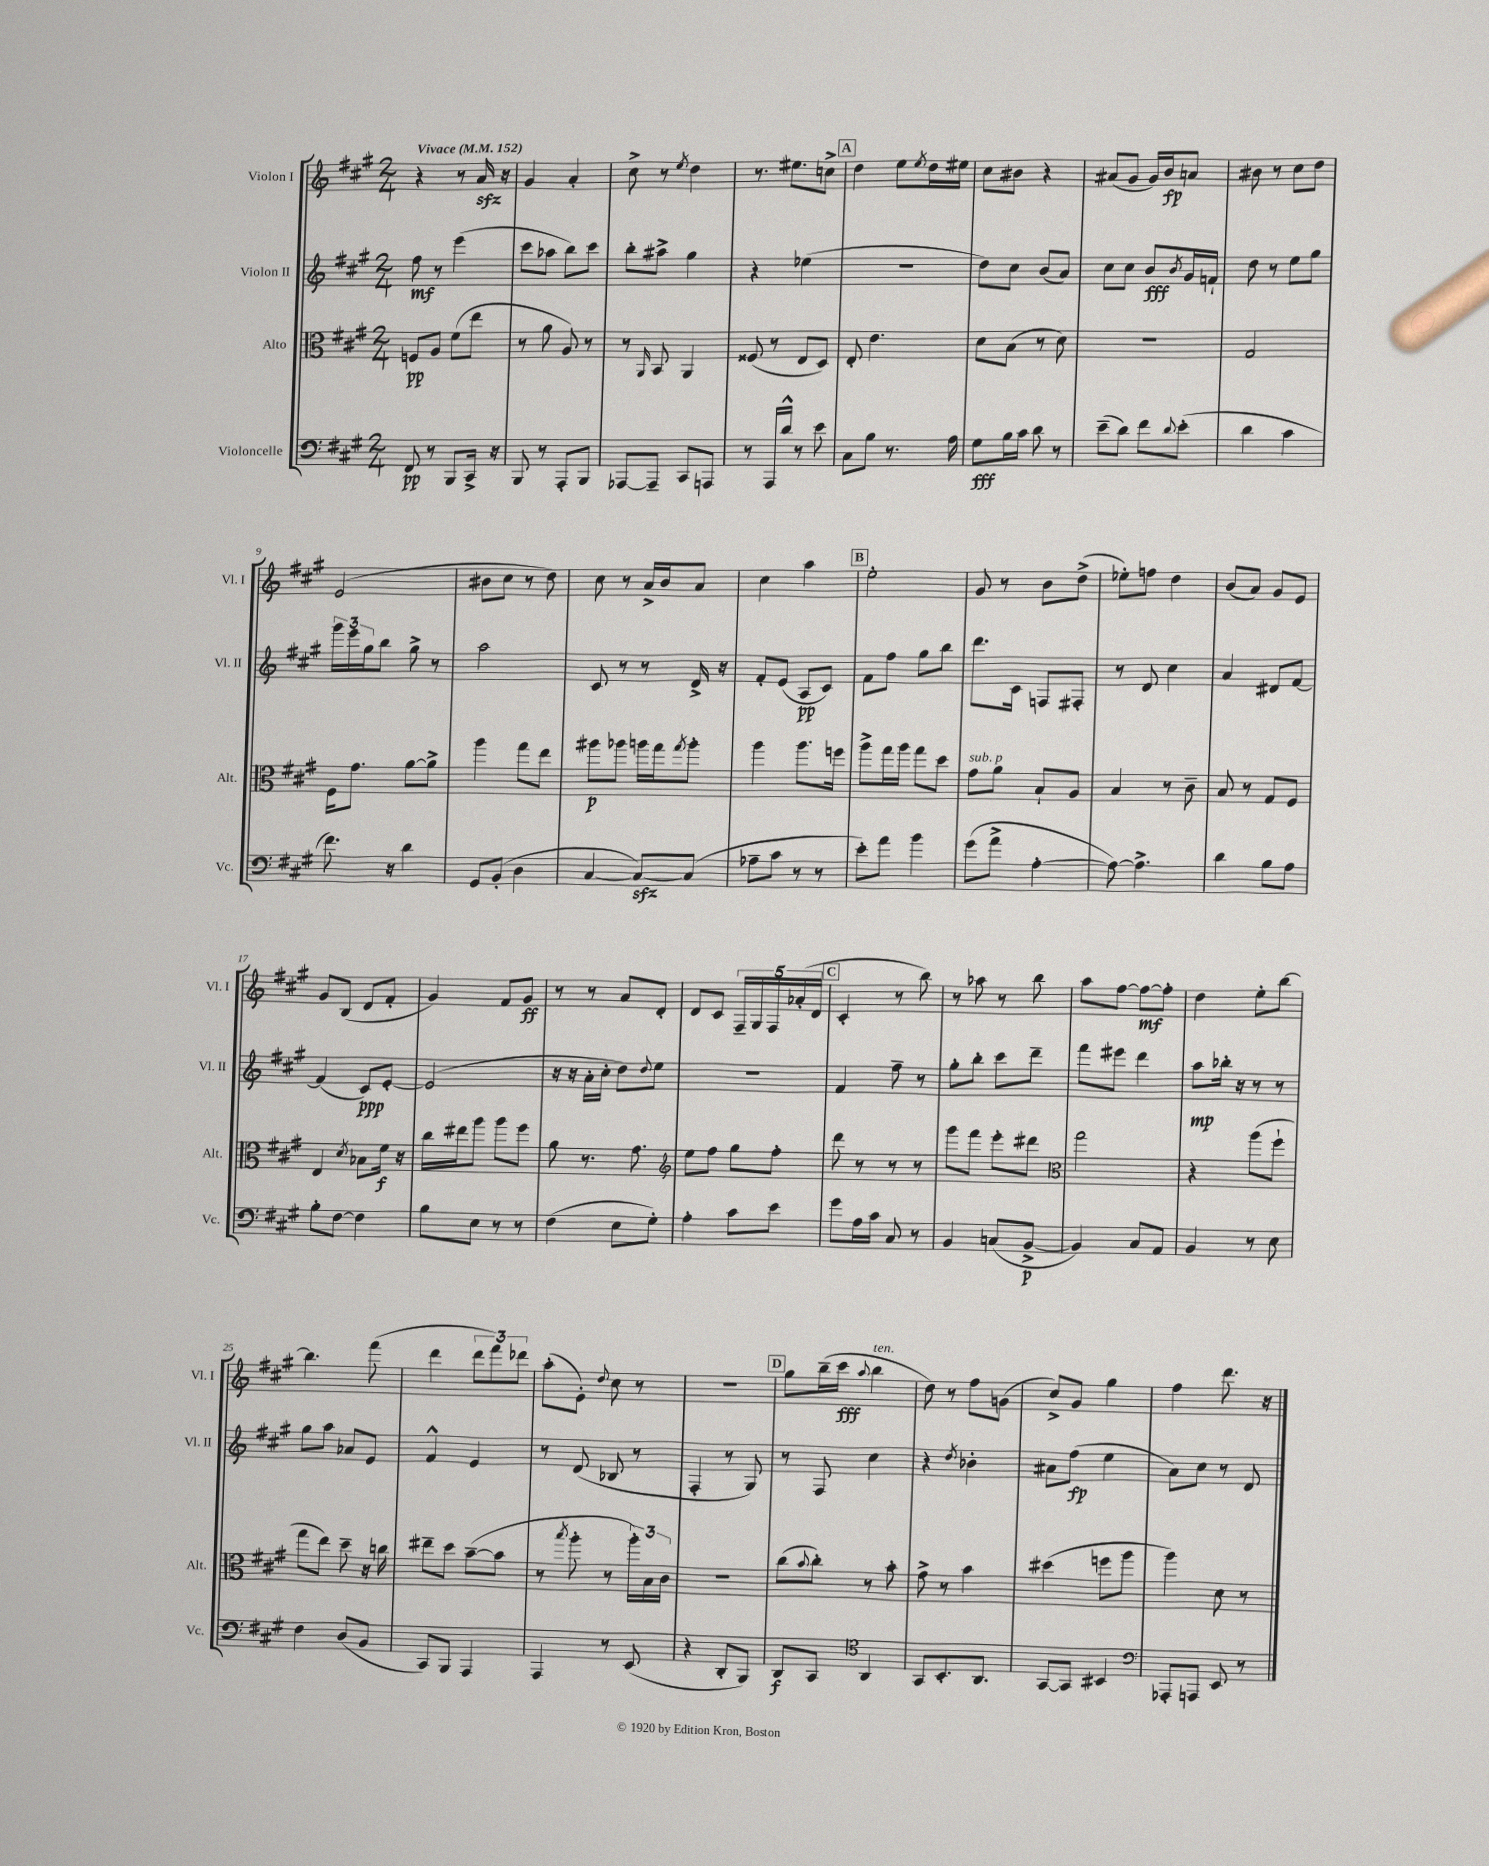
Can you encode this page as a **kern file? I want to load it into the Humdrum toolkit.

**kern	**kern	**kern	**kern
*staff4	*staff3	*staff2	*staff1
*clefF4	*clefC3	*clefG2	*clefG2
*k[f#c#g#]	*k[f#c#g#]	*k[f#c#g#]	*k[f#c#g#]
*M2/4	*M2/4	*M2/4	*M2/4
*MM152	*MM152	*MM152	*MM152
8FF#/	8F/L	8ff#\	4r
8r	8A/J	8r	.
8BBB/L	(8f#\L	(4eee\	8r
16CC#^/Jk	8ee\J	.	16a/
16r	.	.	16r
=	=	=	=
8BBB/	8r	8ccc#\L	4g#/
8r	8a\	8aa-\J	.
8AAA'/L	8A/)	8bb\L)	4a'/
8BBB/J	8r	8ccc#\J	.
=	=	=	=
[8AAA-/L	8r	8bb'\L	8cc#^\
.	16qqAA/	.	.
8AAA-~/]J	8BB/	8aa#^\J	8r
.	.	.	8qee/
8CC#/L	4AA/	4gg#\	4dd\
8AAA/J	.	.	.
=	=	=	=
8r	(8F##/	4r	8.r
16AAA/LL	8r	.	.
16d^^/JJ	.	.	8.ee#\L
8r	8E/L	(4ee-\	.
8e\	8D/J)	.	8cc^\J
=	=	=	=
8C#\L	8E'/	2r	4dd\
8B\J	4.e\	.	.
8.r	.	.	8ee\L
.	.	.	8qee/
.	.	.	16dd\L
16A\	.	.	16ee#\JJ
=	=	=	=
8G#\L	8d\L	8dd\L)	8cc#\L
16B\L	(8B\J	8cc#\J	8b#\J
16c#\JJ	.	.	.
8d\	8r	(8b/L	4r
8r	8d\)	8a/J)	.
=	=	=	=
(8e~\L	2r	8cc#\L	(8a#/L
8d\J)	.	8cc#\J	8g#/J
8f#\L	.	8b/L	16g#/LL)
.	.	.	16b/J
8qqd/	.	8qb/	.
(8e'\J	.	16g#/L	8a/J
.	.	16f`/JJ	.
=	=	=	=
4d\	2G#/	8dd\	8b#\
.	.	8r	8r
4c#\	.	8ee\L	8cc#\L
.	.	8gg#\J	8dd\J
=	=	=	=
8.f#\)	16F#\LK	24ggg#\LL	(2e/
.	.	24eee\	.
.	8.g#\J	.	.
.	.	24gg#\J	.
.	.	8bb\J	.
16r	.	.	.
4d\	[8a\L	8gg#^\	.
.	8a^\]J	8r	.
=	=	=	=
8GG#/L	4aa\	2aa\	8b#\L
(8BB'/J	.	.	8cc#\J
4D\	8gg#\L	.	8r
.	8ee\J	.	8dd\)
=	=	=	=
[4C#/	8aa#\L	8c#/	8cc#\
.	8aa-\J	8r	8r
8C#/_L)	16aa\LL	8r	16a^/LL
.	16gg#\J	.	16b/J
.	8qgg#/	.	.
(8C#/]J	8aa'\J	16d^/	8a/J
.	.	16r	.
=	=	=	=
8A-~\L	4aa\	8f#'/L	4cc#\
8c#\J	.	(8e/J	.
8r	8.aa\L	8A/L	4aa\
8r	.	8c#/J)	.
.	16ff\Jk	.	.
=	=	=	=
8e'\L)	8aa^\L	8f#\L	2ee'\
8a\J	16gg#\L	8ff#\J	.
.	16aa\JJ	.	.
4b\	8gg#\L	8gg#\L	.
.	8dd\J	8bb\J	.
=	=	=	=
(8g#\L	8g#\L	8.ddd\L	8g#/
8a^\J	8a\J	.	8r
.	.	16c#\Jk	.
[4A'\	8B`/L	8F/L	8b\L
.	8A/J	8F#'/J	(8dd^\J
=	=	=	=
8A\_)	4B/	8r	8ee-'\L)
4.A^\]	.	8d/	8ff\J
.	8r	4cc#\	4dd\
.	8c#~\	.	.
=	=	=	=
4d\	8B/	4a/	(8b/L
.	8r	.	8a/J)
8B\L	8G#/L	8d#/L	8g#/L
8A\J	8F#/J	[8f#/J	8e/J
=	=	=	=
8B'\L	4E/	(4f#/]	8g#/L
[8F#\J	.	.	(8B/J
.	8qd/	.	.
4F#\]	8B-\L	8c#/L)	8d/L
.	16f#\Jk	[8e'/J	8f#'/J
.	16r	.	.
=	=	=	=
8B\L	16cc#\LL	(2e/]	4g#/)
.	16ee#\J	.	.
8E\J	8aa\J	.	.
8r	8aa\L	.	8f#/L
8r	8ff#\J	.	8g#/J
=	=	=	=
(4F#\	8a\	16r	8r
.	.	16r	.
.	8.r	16a'\LL	8r
.	.	16cc#'\JJ	.
8E\L	.	8dd\L)	8a/L
.	8.g#\	.	.
.	.	8qqdd/	.
8G#'\J)	.	8ee\J	8d'/J
=	=	=	=
*	*clefG2	*	*
4A'\	8ee\L	2r	8d/L
.	8ff#\J	.	8c#/J
8c#\L	8gg#\L	.	20F#~/LL
.	.	.	20G#/
.	.	.	20F#/
8e\J	8ff#'\J	.	.
.	.	.	(20a-'/
.	.	.	20d/JJ
=	=	=	=
8g#\L	8ddd\	4f#/	4c#'/
16A\L	8r	.	.
16c#\JJ	.	.	.
8C#/	8r	8ff#~\	8r
8r	8r	8r	8bb\)
=	=	=	=
4BB/	8ggg#\L	8gg#'\L	8r
.	8fff#\J	8bb'\J	8aa-\
(8C/L	8eee'\L	8ccc#\L	8r
[8BB^/J	8ddd#\J	8ddd~\J	8bb\
=	=	=	=
*	*clefC3	*	*
4BB/])	2gg#\	8fff#\L	8aa\L
.	.	8eee#\J	[8ff#\J
8C#/L	.	4ddd\	8ff#\_L
8AA/J	.	.	8ff#'\]J
=	=	=	=
4BB/	4r	8aa\L	4dd\
.	.	16bb-'\Jk	.
.	.	16r	.
8r	(8aa\L	8r	8ee'\L
8E\	8ff#`\J	8r	[8bb\J
=	=	=	=
4F#\	8gg#\L	8gg#\L	4.bb\]
.	8ee\J)	8aa\J	.
(8D/L	8dd~\	8a-/L	.
8BB/J	16r	8e/J	(8fff#\
.	16cc\	.	.
=	=	=	=
8CC#/L)	8ee#~\L	4f#^^/	4ddd\
8BBB/J	8dd\J	.	.
4AAA/	([8b~\L	4e/	12ddd\L
.	.	.	12fff#\)
.	8b\]J	.	.
.	.	.	12ddd-\J
=	=	=	=
4AAA/	8r	8r	(8aa'\L
.	8qbb/	.	.
.	8aa'\	(8d/	8e'\J)
.	.	.	8qqdd/
8r	8r	8B-/	8cc#\
(8EE/	24aa'\LL)	8r	8r
.	24B\	.	.
.	24c#\JJ	.	.
=	=	=	=
4r	2r	4F#'/	2r
8DD'/L	.	8r	.
8BBB/J)	.	8G#/)	.
=	=	=	=
8DD/L	(8cc#\L	8r	8gg#\L
.	8qqb/	.	.
8CC#/J	8cc#'\J)	8F#/	(16bb~\L
.	.	.	16ccc#\JJ
*clefC4	*	*	*
.	.	.	8qqaa/
4AA/	8r	4cc#\	4bb\
.	8b'\	.	.
=	=	=	=
8GG#/L	8g#^\	4r	8dd\)
8.BB'/	8r	.	8r
.	.	8qdd/	.
.	4b\	4b-'\	8ff#\L
8.AA/J	.	.	.
.	.	.	(8g\J
=	=	=	=
[8GG#/L	(4dd#\	8a#\L	8cc#^/L)
8GG#/]J	.	(8ff#\J	8g#/J
4BB#/	8ff\L	4ee\	4gg#\
.	8aa\J	.	.
=	=	=	=
*clefF4	*	*	*
8AAA-'/L	4aa\)	8a\L)	4ff#\
8AAA/J	.	8cc#\J	.
8EE/	8d\	8r	8.ddd\
8r	8r	8d/	.
.	.	.	16r
==	==	==	==
*-	*-	*-	*-
